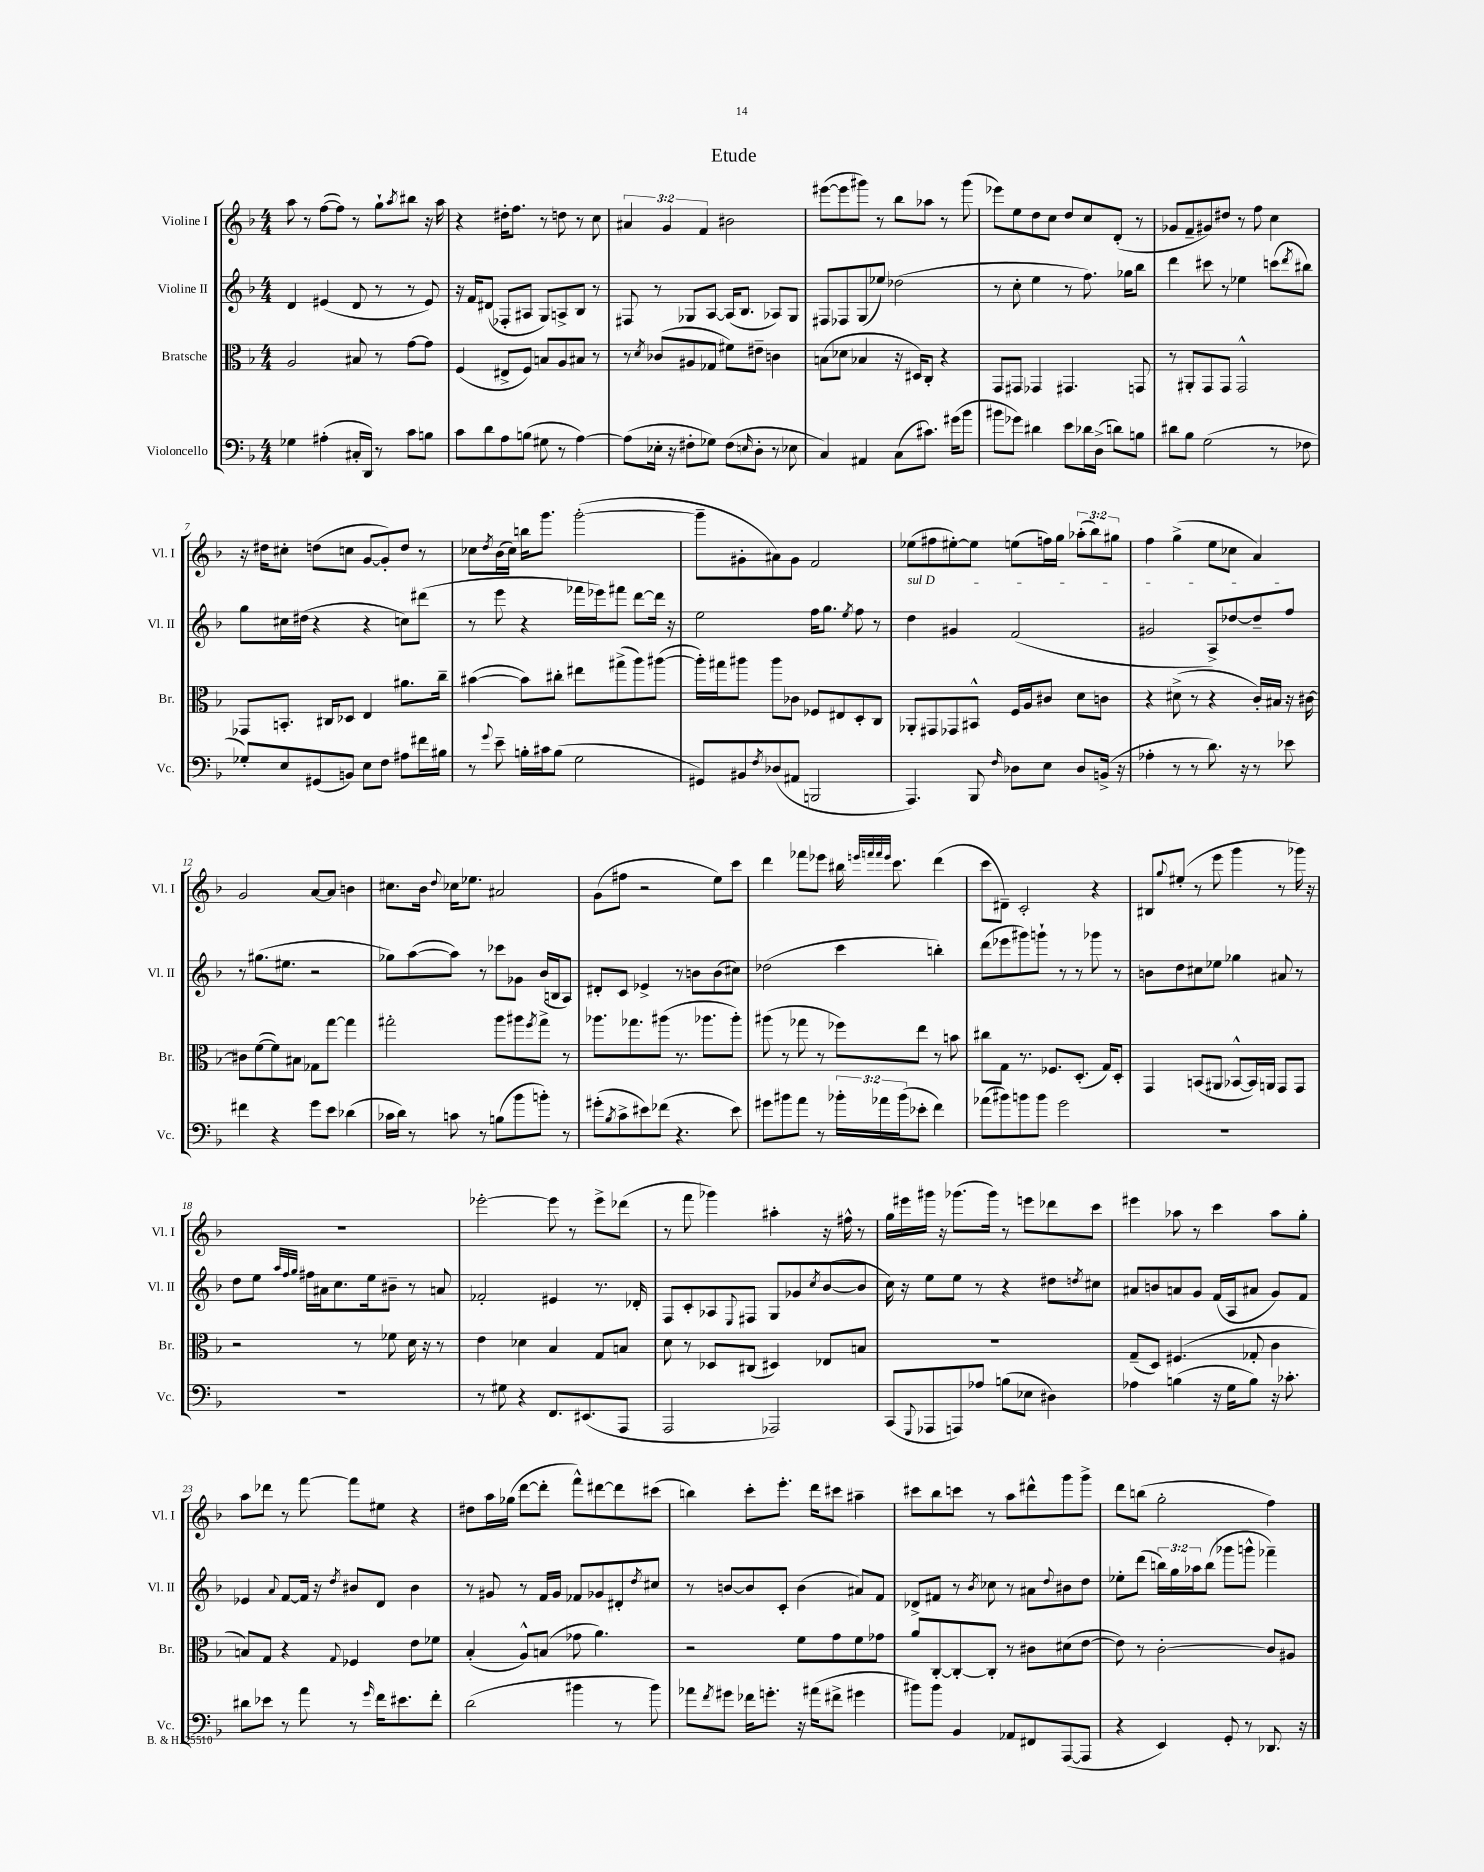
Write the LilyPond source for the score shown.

\header { title = "Etude" }
<<
\new StaffGroup <<
\new Staff = "s0" \with { instrumentName = "Violine I" shortInstrumentName = "Vl. I" } {
    \clef treble \key f \major \numericTimeSignature \time 4/4 \override Staff.TupletNumber.text = #tuplet-number::calc-fraction-text
    a''8 r8 f''8~( f''8) r8 g''8-! \acciaccatura { a''8 } bis''8 r16 a''16 |
    r4 dis''16-. f''8. r8 d''8 r8 c''8 |
    \tuplet 3/2 { ais'4 g'4 f'4 } bis'2 |
    eis'''8~( eis'''8 gis'''8) r8 bes''8 aes''8 r8 gis'''8( |
    ees'''8) e''8 d''8 c''8 d''8 c''8 d'8-.( r8 |
    ges'8 f'8-- gis'8) dis''8 r8 f''8 c''4 |
    r16 dis''16 cis''8-. d''8( c''8 g'8~ g'8-.) d''8 r8 |
    ces''8 \acciaccatura { d''8 } bes'16( ces''16) b''16 g'''8. g'''2~-.( |
    g'''8-- gis'8-. ais'8) gis'8 f'2 |
    ees''8( fis''8 eis''8~-.) eis''8 e''8( f''16) g''16 \tuplet 3/2 { aes''8-.( bes''8) gis''8 } |
    f''4 g''4->( e''8 ces''8 a'4) |
    g'2 a'8~ a'8 b'4 |
    cis''8. bes'16 \appoggiatura { d''8 } ces''16 ees''8. ais'2 |
    g'8( fis''8 r2 e''8) c'''8 |
    d'''4 fes'''8 ees'''8 bis''16 \grace { e'''32 f'''32 f'''32 e'''32 } c'''8. d'''4( |
    c'''8 dis'8--) c'2-. r4 |
    bis8 \appoggiatura { g''8 } eis''8-.( r8 e'''8 g'''4 r8 ges'''16) r16 |
    R1 |
    ees'''2~-. ees'''8 r8 ees'''8-> des'''8( |
    r8 f'''8 ges'''4) ais''4-. r16 fis''16-^ r8 |
    g''16 eis'''16 gis'''16 r16 ges'''8.( ges'''16) r8 e'''8 des'''8 c'''8 |
    eis'''4 aes''8 r8 c'''4 aes''8 g''8-. |
    a''8 des'''8 r8 f'''8~ f'''8 eis''8 r4 |
    dis''8 a''16 ges''16( d'''8~ d'''8-. f'''8-^) dis'''8~ dis'''8 cis'''8( |
    b''4) c'''8-. e'''8.-. d'''16 cis'''8 ais''4-- |
    cis'''8 bes''8 c'''8 r8 a''8 dis'''8-^ g'''8 g'''8-> |
    d'''8 b''8( g''2-. f''4) \bar "|." |
}
\new Staff = "s1" \with { instrumentName = "Violine II" shortInstrumentName = "Vl. II" } {
    \clef treble \key f \major \numericTimeSignature \time 4/4 \override Staff.TupletNumber.text = #tuplet-number::calc-fraction-text
    d'4 eis'4( d'8 r8 r8 eis'8) |
    r16 f'16 dis'8( fes8-. ais8 g8) a8-> bes8 r8 |
    fis8 r8 ges8 a8~ a16( bes8. aes8) ges8 |
    fis8 fes8 g8( ees''8) des''2( |
    r8 c''8-. e''4 r8 f''8.) ges''16 bes''8 |
    d'''4 cis'''8 r8 ees''4 c'''8( \acciaccatura { d'''8 } bis''8) |
    g''8 cis''16 dis''16( r4 r4 c''8) dis'''8( |
    r8 e'''8 r4 fes'''16 ees'''16) fis'''8 d'''8~ d'''16 r16 |
    e''2 f''16 g''8. \acciaccatura { e''8 } f''8 r8 |
    \once \override TextSpanner.bound-details.left.text = \markup { \italic "sul D" } d''4\startTextSpan gis'4 f'2( |
    gis'2 a8->) des''8~ des''8-- f''8\stopTextSpan |
    r8 gis''8.( eis''8. r2 |
    ges''8) a''8~( a''8) r8 ces'''8 ges'8 bes'16( b16 a8) |
    dis'8-. c'8 ees'4-> r8 b'8 b'8( cis''8) |
    des''2( c'''4 b''4-.) |
    d'''8( ees'''8 gis'''8) g'''8-! r8 r8 ges'''8 r8 |
    b'8 d''8 cis''8 ees''8 ges''4 ais'8 r8 |
    d''8 e''8 \grace { a''32 f''32 g''32 } fis''16 ais'16 c''8. e''16 bis'8-- r8 a'8 |
    fes'2-. eis'4 r8. des'16-. |
    f8 c'8-. aes8 \appoggiatura { e8 } fis8 g8 ges'8 \acciaccatura { c''8 } bes'8~( bes'8 |
    c''16) r16 e''8 e''8 r8 r4 dis''8 \acciaccatura { d''8 } cis''8 |
    ais'8 b'8 a'8 g'8 f'16( a16 ais'8 g'8) f'8 |
    ees'4 \appoggiatura { a'8 } f'8~ f'16 r16 \acciaccatura { d''8 } bis'8 d'8 bis'4 |
    r8 gis'8 r8 f'16 gis'16 fes'8 ges'8 dis'8-. \acciaccatura { d''8 } cis''8 |
    r8 b'8~ b'8 c'8-. b'4( ais'8) f'8 |
    des'8-> fis'8 r8 \acciaccatura { bes'8 } ces''8 r8 ais'8 \appoggiatura { d''8 } bis'8 d''8 |
    ees''8-. d'''8( \tuplet 3/2 { b''16) g''16 aes''16 } b''8( ges'''8 g'''8-^ fes'''4--) \bar "|." |
}
\new Staff = "s2" \with { instrumentName = "Bratsche" shortInstrumentName = "Br." } {
    \clef alto \key f \major \numericTimeSignature \time 4/4
    a2 bis8 r8 g'8~ g'8 |
    f4( eis8-> f8) b8 a8 bis8 r8 |
    r8 \acciaccatura { d'8 } ces'8( ais8 ges8 fis'8) eis'8-- c'4 |
    b8( des'8 bes4 r16 dis16) c8-. r4 |
    g,8 gis,8 ges,4 gis,4. g,8 |
    r8 ais,8-. g,8 g,8 g,2-^ |
    ges,8 b,8.-. cis16 des8 e4 ais'8. c''16-- |
    bis'4~( bis'8) cis''8-. eis''8 gis''8->( a''8) ais''8~( |
    ais''16-.) gis''16 ais''8 ais''8 ces'8 fes8 eis8 d8-. c8 |
    aes,8-. gis,8 ges,8 bis,8-^ f16 a16 cis'8 d'8 c'8 |
    r4 dis'8->( r8 r4 c'16-.) bis16 r16 cis'16~ |
    cis'8 f'8~( f'8) bis8 ges8 g''8~ g''4 |
    gis''2-. a''8 ais''8 \acciaccatura { f''8 } gis''8-> r8 |
    aes''8. ges''8. ais''8( r8. aes''8. aes''8-.) |
    ais''8( r8 ges''8 r8 fes''8) e''8 r8 b'8 |
    cis''8 g8 r8. fes8. d8.-.( g16) d8-. |
    g,4 b,8( ais,8 bes,8~-^ bes,16) a,16 g,8 g,8 |
    r2 r8 fes'8 d'16 r16 r8 |
    e'4 des'4 bes4 g8 b8 |
    d'8 r8 des8 cis8( dis4) ees8 b8 |
    R1 |
    g8--( d8) fis4.( ges8-. c'4 |
    b8) g8 r4 \appoggiatura { g8 } fes4 e'8 fes'8 |
    bes4-.( a8-^) b8( ges'8 a'4.) |
    r2 f'8 g'8 f'8 ges'8 |
    a'8 c8~-. c8~-. c8-. r8 cis'8 dis'8( e'8~ |
    e'8) r8 c'2~-. c'8 ais8 \bar "|." |
}
\new Staff = "s3" \with { instrumentName = "Violoncello" shortInstrumentName = "Vc." } {
    \clef bass \key f \major \numericTimeSignature \time 4/4 \override Staff.TupletNumber.text = #tuplet-number::calc-fraction-text
    ges4 ais4-.( cis16-. d,16) r8 c'8 b8 |
    c'8 d'8 a8 b8( gis8 r8 a4~) |
    a8( ees16-. r16 fis8-. ges8) fis8( \grace { e16 } d8-. r8 ees8 |
    c4) ais,4 c8( cis'8.) gis'16( bes'8 |
    bis'8 ges'8) dis'4 e'8 des'16 d16->( d'8) b8 |
    dis'8 bes8 g2( r8 fes8 |
    ges8-.) e8 gis,8( b,8) e8 f8 ais8 fis'16 bis16 |
    r8 \appoggiatura { g'8 } e'8-- b16-. cis'16 b8( g2 |
    gis,8) bis,8 \acciaccatura { f8 } des8( ais,8 b,,2 |
    a,,4.) bes,,8 \grace { f16 } des8 e8 des8 b,16->( r16 |
    aes4-. r8 r8 d'8.) r16 r8 ees'8 |
    fis'4 r4 g'8 e'8 des'4( |
    ces'16 d'16) r8 c'8 r8 b8( bes'8 b'8-.) r8 |
    gis'8-.( \acciaccatura { bes8 } c'8-> eis'8) fes'8( r4. eis'8) |
    gis'8 bis'8 a'8 r8 \tuplet 3/2 { bes'16-. aes'16 bes'16( } ees'8-. f'4) |
    aes'8( bis'8) b'8 b'8 g'2 |
    R1 |
    R1 |
    r8 gis8 r4 f,8. eis,8.( a,,8 |
    a,,2 aes,,2) |
    c,8( \appoggiatura { g,,8 } aes,,8 a,,8) aes8 b8( ees8 dis4) |
    aes4 b4( r16 g16 b8) r16 ces'8.-. |
    dis'8 ees'8 r8 a'8 r8 \grace { g'16 } f'16 eis'8. f'8-. |
    d'2( bis'4 r8 bis'8) |
    aes'8 \acciaccatura { f'8 } gis'8 fes'16 g'8.-. r16 ais'16( fis'8-> gis'4 |
    bis'8) bis'8 bes,4 aes,8 fis,8 a,,8~( a,,8 |
    r4 e,4) g,8-. r8 des,8. r16 \bar "|." |
}
>>
>>
